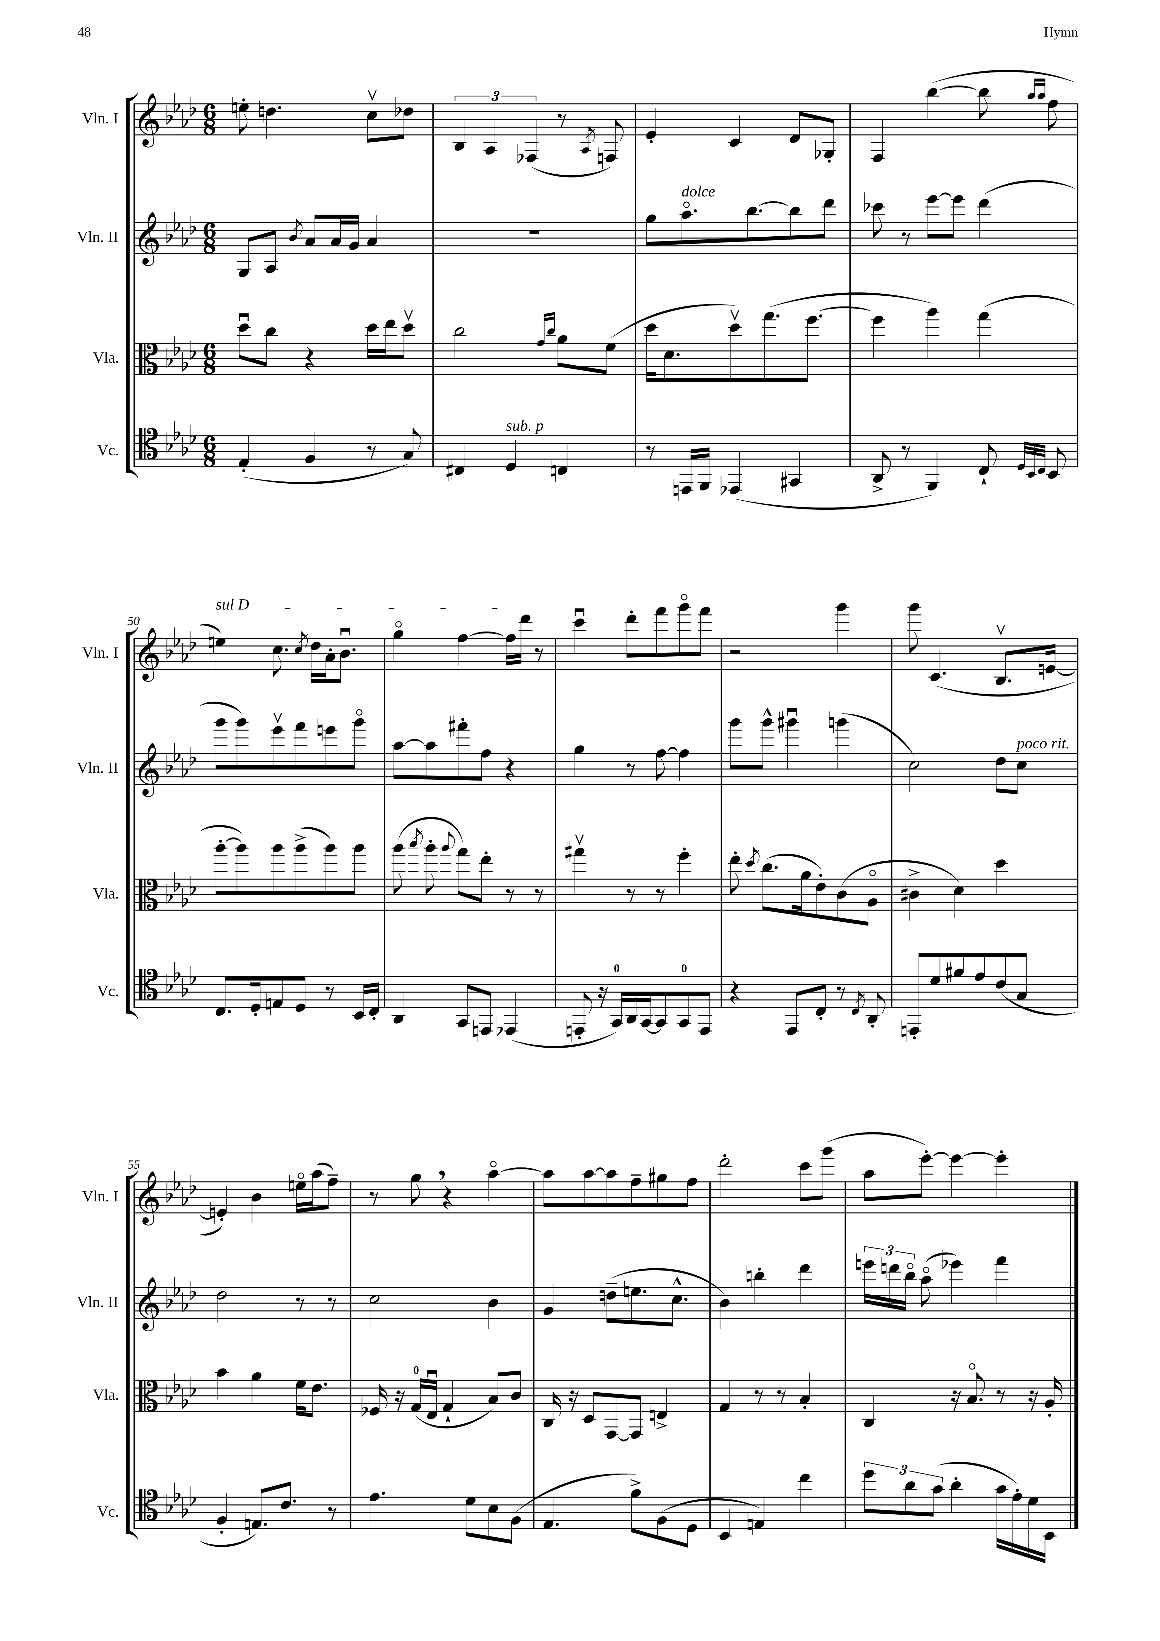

**kern	**kern	**kern	**kern
*staff4	*staff3	*staff2	*staff1
*clefC4	*clefC3	*clefG2	*clefG2
*k[b-e-a-d-]	*k[b-e-a-d-]	*k[b-e-a-d-]	*k[b-e-a-d-]
*M6/8	*M6/8	*M6/8	*M6/8
(4E-'/	8dd-u\L	8G/L	8ee'\
.	8cc\J	8A-/J	4.dd\
.	.	8qb-/	.
4F/	4r	8a-/L	.
.	.	16a-/L	.
.	.	16g/JJ	.
8r	16dd-\LL	4a-/	8ccv\L
.	16ee-\J	.	.
8G/)	8dd-v\J	.	8dd-\J
=	=	=	=
4C#/	2cc\	2.r	6B-/
.	.	.	6A-/
4D-/	.	.	.
.	.	.	(6F-/
.	16qqg/LL	.	.
.	16qqcc/JJ	.	.
4C/	8a-\L	.	8r
.	.	.	8qA-/
.	(8f\J	.	8F/)
=	=	=	=
8r	16dd-\LK	8gg\L	4e-'/
.	8.d-\	.	.
16EE/LL	.	8.aa-o\	.
16FF/JJ	.	.	.
(4EE-/	8dd-v\)	.	4c/
.	.	[8.bb-\	.
.	(8.gg\	.	.
4GG#/	.	8bb-\]	8d-/L
.	[8.ff\J	.	.
.	.	8ddd-\J	8G-'/J
=	=	=	=
8AA-^/	4ff\]	8ccc-\	4F/
8r	.	8r	.
4FF/)	4aa-\)	[8eee-\L	([4bb-\
.	.	8eee-\]J	.
8C`/	(4gg\	(4ddd-\	8bb-\]
32qqD-/LLL	.	.	.
32qqBB-/	.	.	16qqaa-/LL
32qqC/JJJ	.	.	16qqaa-/JJ
8BB-/	.	.	8ff\
=	=	=	=
8.C/L	[8aa-'\L	8ggg\L	4ee\)
.	8aa-\])	8ggg\)	.
16D-'/k	.	.	.
8E/	8aa-\	8eee-v\	8.cc\
8D-/J	(8aa-^\	8fff\	.
.	.	.	8qcc/
.	.	.	16dd-\LL
8r	8aa-\)	8eee\	16a-'\J
.	.	.	8.b-u\J
16BB-/LL	8aa-\J	8gggo\J	.
16C'/JJ	.	.	.
=	=	=	=
4AA-/	(8aa-\	[8aa-\L	4ggo\
.	8qbb-/	.	.
.	8aa-'\	8aa-\]	.
.	8qqaa-/	.	.
8GG/L	8gg\L)	8fff#'\	[4ff\
8EE/J	8ee-'\J	8ff\J	.
(4EE-/	8r	4r	16ff\]LL
.	.	.	16ddd-\JJ
.	8r	.	8r
=	=	=	=
8EE'/	4gg#v\	4gg\	4cccu\
16r	.	.	.
16GG/LL)	.	.	.
16AA-/	8r	8r	8ddd-'\L
[16GG/J	.	.	.
8GG/]	8r	[8ff\	8fff\
8GG/	4ff'\	4ff\]	8gggo\
8EE/J	.	.	8fff\J
=	=	=	=
4r	8ee-'\	8ggg\L	2r
.	8qdd-/	.	.
.	(8.cc\L	8ggg^^\J	.
8EE-/L	.	4ggg#u\	.
.	16a-\k	.	.
8C'/J	8e-'\)	.	.
8r	(8c\	(4ggg\	4ggg\
8qC/	.	.	.
8AA-'/	8A-o\J	.	.
=	=	=	=
8EE'/L	4c#^\	2cc\)	8ggg\
8d-/	.	.	(4.c/
8f#/	4d-\)	.	.
8e-/	.	.	.
(8c/	4dd-\	8dd-\L	8.B-v/L
8G/J	.	8cc\J	.
.	.	.	[16e/Jk
=	=	=	=
4F'/	4b-\	2dd-\	4e'/])
8.E/L)	4a-\	.	4b-\
8.c/J	.	.	.
.	16f\LK	8r	16eeo\LL
.	8.e-\J	.	(16aa-\J
8r	.	8r	8ff~\J)
=	=	=	=
4.e-\	16F-/	2cc\	8r
.	16r	.	.
.	(16G/LL	.	8gg\
.	16E-u/JJ	.	.
.	4G`/	.	4r
8d-\L	.	.	.
8B-\	8B-/L)	4b-\	[4aa-o\
(8F\J	8c/J	.	.
=	=	=	=
4.E-/	16C/	4g/	8aa-\]L
.	16r	.	.
.	8D-/L	.	[8aa-\
.	[8GG/	(8dd~\L	8aa-\]
8f^\L)	8GG/]J	8.ee\	8ff~\
(8F\	4E^/	.	8gg#\
.	.	8.cc^^\J	.
8D-\J	.	.	8ff\J
=	=	=	=
4BB-/	4G/	4b-\)	2ddd-'\
4E/)	8r	4bb'\	.
.	8r	.	.
4cc\	4B-'/	4ddd-\	8ccc\L
.	.	.	(8ggg\J
=	=	=	=
12dd-\L	4C/	24eee\LL	8aa-\L
.	.	24ddd\	.
12a-\	.	24bb-o\JJ	.
.	.	(8aa-o\	[8eee-'\J)
(12g\J	.	.	.
4a-'\	16r	4eee-\)	4eee-\_
.	8.B-o/	.	.
16g\LL	8r	4fff\	4eee-'\]
16e-'\)	.	.	.
16d-\	16r	.	.
16BB-\JJ	16A-'/	.	.
==	==	==	==
*-	*-	*-	*-
